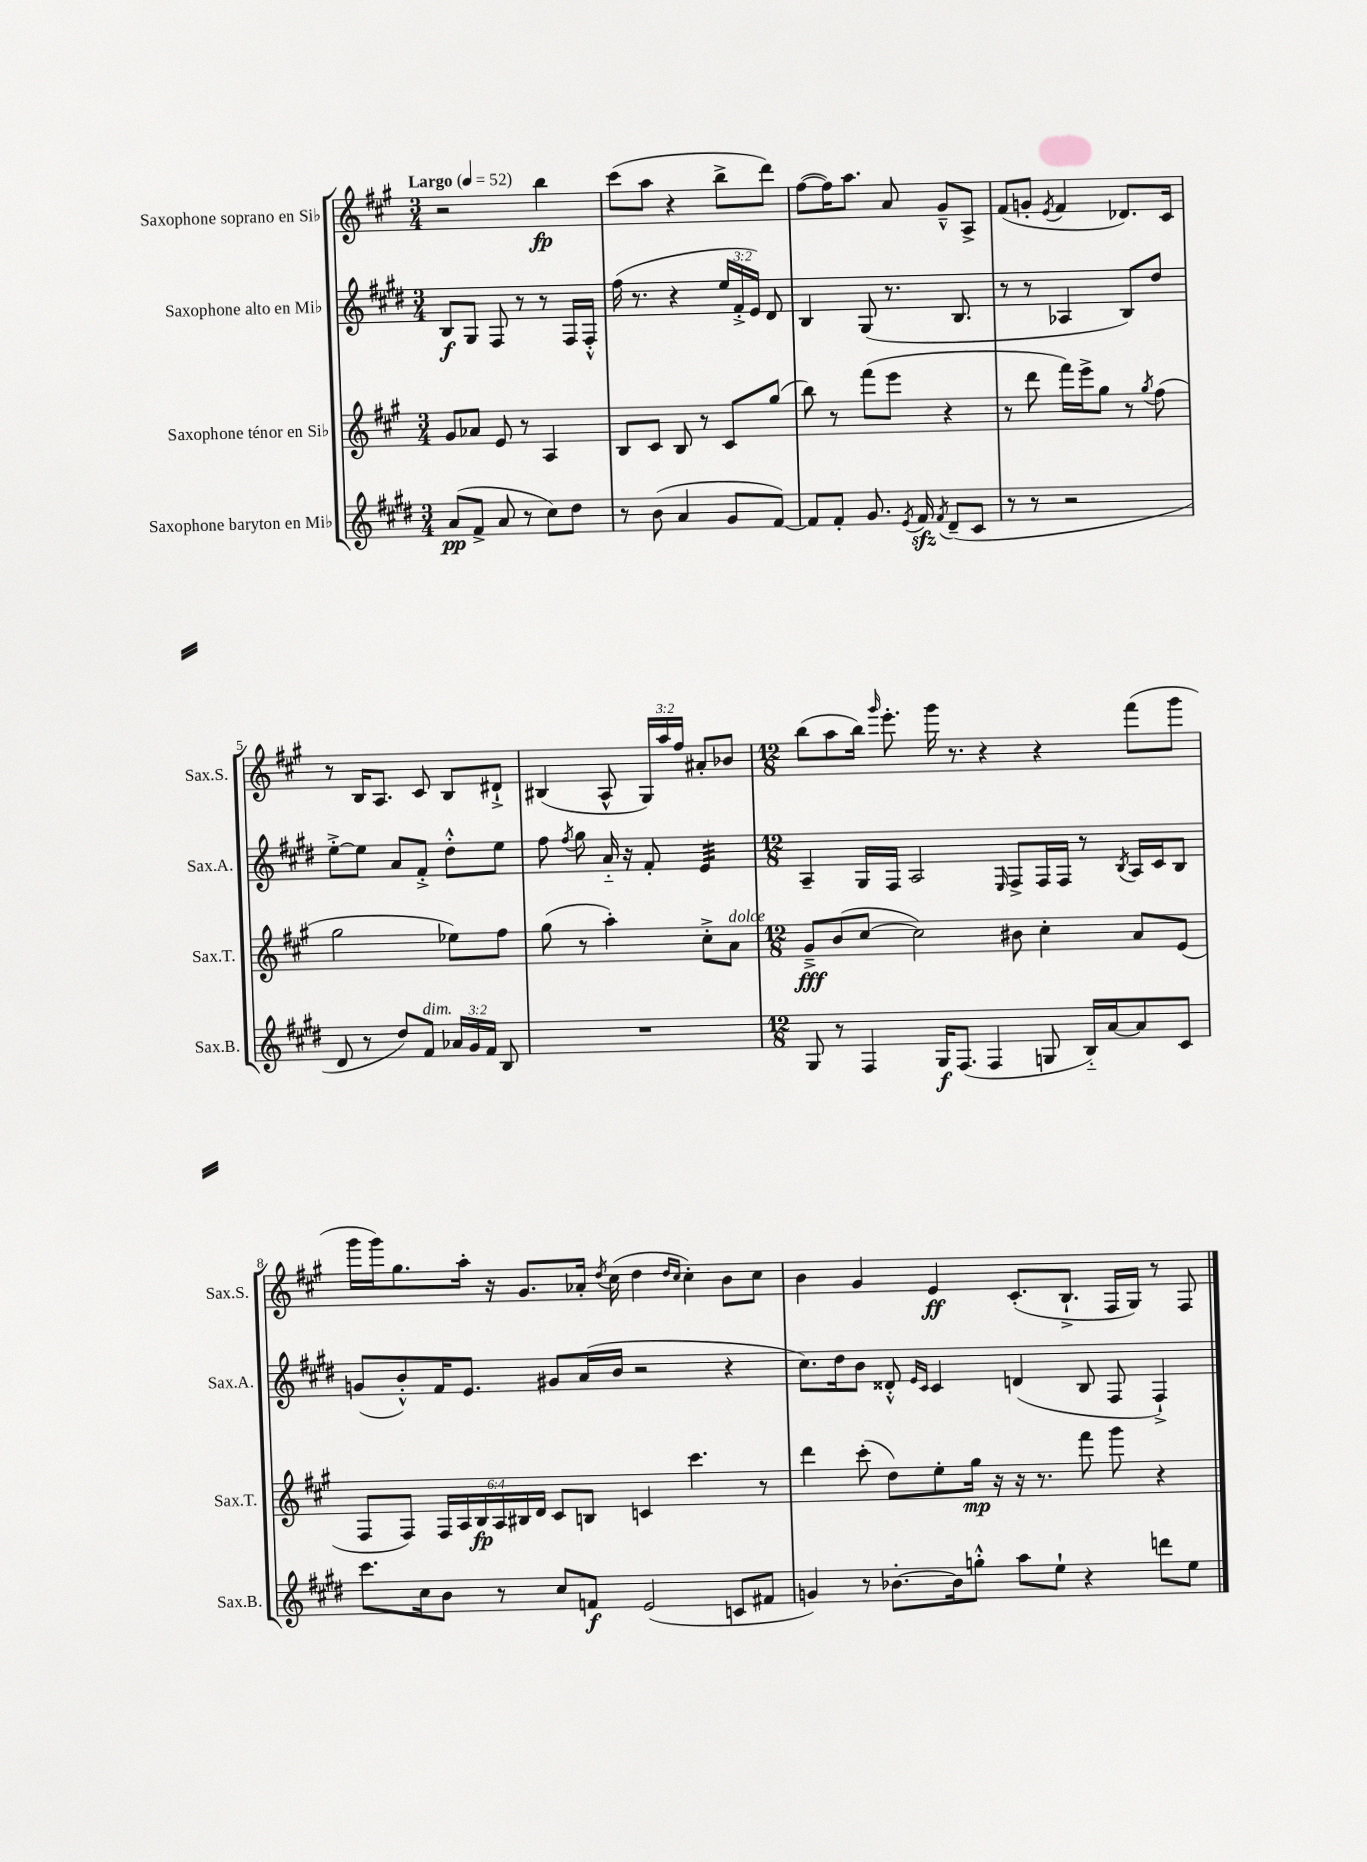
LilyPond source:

<<
\new StaffGroup <<
\new Staff = "s0" \with { instrumentName = "Saxophone soprano en Sib" shortInstrumentName = "Sax.S." } {
    \clef treble \key a \major \numericTimeSignature \time 3/4 \override Staff.TupletNumber.text = #tuplet-number::calc-fraction-text \tempo "Largo" 4 = 52
    \autoBeamOff r2 b''4\fp |
    cis'''8[( a''8] r4 b''8[-> d'''8]) |
    fis''8[~( fis''16) a''8.] a'8 gis'8[---^ a8]-> |
    fis'8[( g'8]-. \acciaccatura { e'8 } fis'4 des'8.[) cis'16] |
    r8 b16[ a8.] cis'8 b8[ dis'8]-!-> |
    bis4( a8-^ \tuplet 3/2 { gis16[) a''16 fis''16] } ais'8[-. bes'8] |
    \numericTimeSignature \time 12/8 b''8[( a''8 b''16]) \grace { gis'''16 } e'''8.-. gis'''16 r8. r4 r4 fis'''8[( gis'''8] |
    gis'''16[ gis'''16) gis''8. a''16]-. r16 gis'8.[ aes'16]-. \acciaccatura { d''8 } cis''16( d''4 \grace { d''16[ cis''16] } cis''4-.) b'8[ cis''8] |
    b'4 gis'4 e'4\ff cis'8.[-.( b8.]-!-> fis16[ gis16]) r8 fis8 \bar "|." |
}
\new Staff = "s1" \with { instrumentName = "Saxophone alto en Mib" shortInstrumentName = "Sax.A." } {
    \clef treble \key e \major \numericTimeSignature \time 3/4 \override Staff.TupletNumber.text = #tuplet-number::calc-fraction-text
    \autoBeamOff b8[\f gis8] fis8 r8 r8 fis16[ fis16]-.-^ |
    fis''16( r8. r4 \tuplet 3/2 { e''16[ fis'16-.-> e'16]) } dis'8 |
    b4 gis8( r8. b8. |
    r8 r8 aes4 b8[) dis''8] |
    e''8[~-.-> e''8] a'8[ fis'8]-.-> dis''8[-.-^ e''8] |
    fis''8 \acciaccatura { fis''8 } gis''8 a'16-_ r16 fis'8-. e'4:32 |
    \numericTimeSignature \time 12/8 a4-- gis16[ fis16] a2 \grace { e16 } fis8[-> fis16 fis16] r8 \acciaccatura { b8 } a16[ cis'16 b8] |
    g'8[( b'8-.-^) fis'16 e'8.] gis'8[ a'16( b'16] r2 r4 |
    cis''8.[) dis''16 b'8] disis'8-.-^ \grace { e'16[ cis'16] } cis'4 d'4( b8 fis8 fis4-!->) \bar "|." |
}
\new Staff = "s2" \with { instrumentName = "Saxophone ténor en Sib" shortInstrumentName = "Sax.T." } {
    \clef treble \key a \major \numericTimeSignature \time 3/4 \override Staff.TupletNumber.text = #tuplet-number::calc-fraction-text
    \autoBeamOff gis'8[ aes'8] e'8 r8 a4 |
    b8[ cis'8] b8 r8 cis'8[ gis''8]( |
    b''8) r8 fis'''8[( e'''8] r4 |
    r8 d'''8 fis'''16[) e'''16-> gis''8] r8 \acciaccatura { gis''8 } fis''8( |
    gis''2 ees''8[) fis''8] |
    gis''8( r8 a''4-.) cis''8[-.-> a'8]^\markup { \italic "dolce" } |
    \numericTimeSignature \time 12/8 gis'8[--->\fff b'8( cis''8]~ cis''2) bis'8 cis''4-. a'8[ e'8]( |
    fis8[ fis8]) \tuplet 6/4 { fis16[ a16 b16\fp a16 bis16 d'16] } cis'8[ b8] c'4 cis'''4. r8 |
    d'''4 cis'''8-.( d''8[) e''8-. gis''16]\mp r16 r16 r8. fis'''8 gis'''8 r4 \bar "|." |
}
\new Staff = "s3" \with { instrumentName = "Saxophone baryton en Mib" shortInstrumentName = "Sax.B." } {
    \clef treble \key e \major \numericTimeSignature \time 3/4 \override Staff.TupletNumber.text = #tuplet-number::calc-fraction-text
    \autoBeamOff a'8[\pp( fis'8]-> a'8 r8 cis''8[) dis''8] |
    r8 b'8( a'4 gis'8[ fis'8]~) |
    fis'8[ fis'8]-. gis'8. \acciaccatura { e'8 } fis'16\sfz \acciaccatura { fis'8 } dis'8[--( cis'8] |
    r8 r8 r2 |
    dis'8 r8 dis''8[) fis'8]^\markup { \italic "dim." } \tuplet 3/2 { aes'16[ gis'16 fis'16] } b8 |
    R2. |
    \numericTimeSignature \time 12/8 gis8 r8 fis4 gis16[\f fis8.]( fis4 g8 b16[-_) a'16~ a'8 cis'8] |
    cis'''8.[ cis''16 b'8] r8 cis''8[ f'8]\f e'2( c'8[ fis'8] |
    g'4) r8 bes'8.[~-. bes'16 g''8]-.-^ a''8[ e''8]-! r4 d'''8[ e''8] \bar "|." |
}
>>
>>
